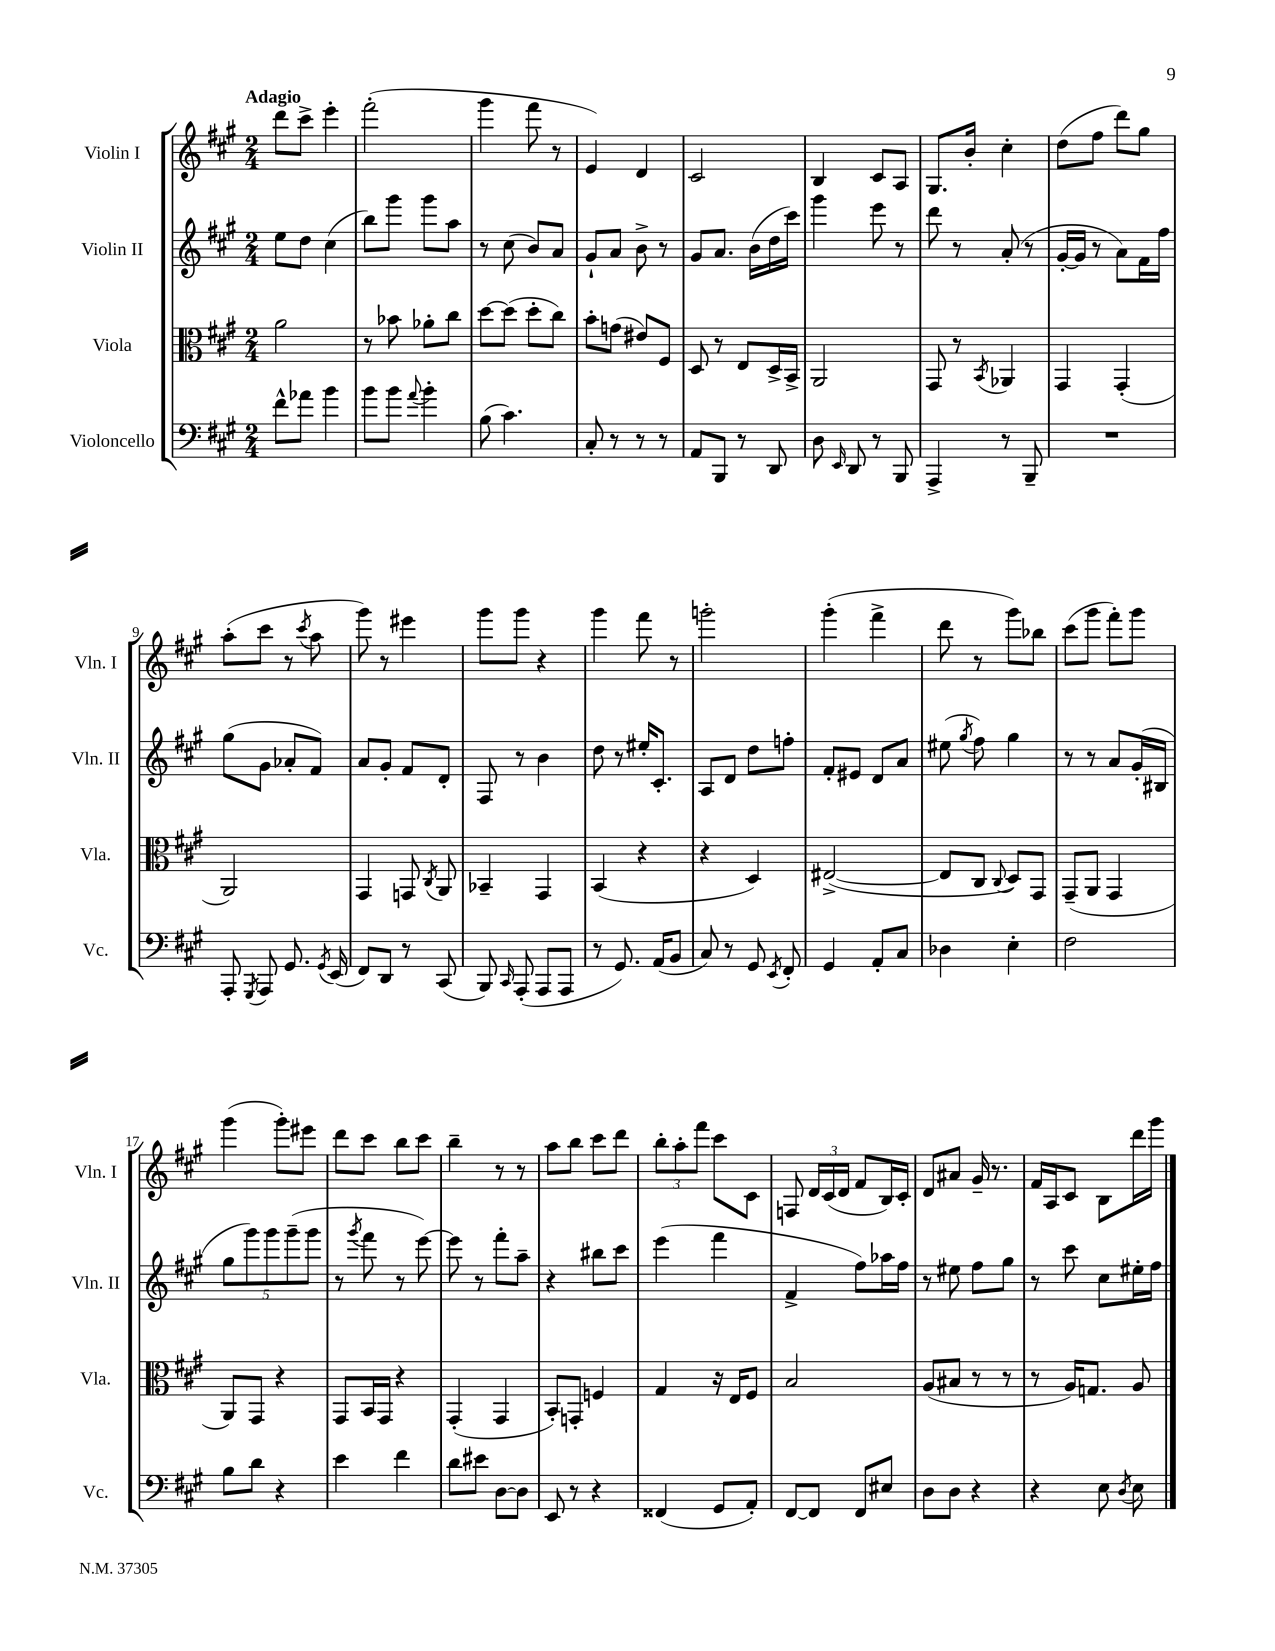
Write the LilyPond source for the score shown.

<<
\new StaffGroup <<
\new Staff = "s0" \with { instrumentName = "Violin I" shortInstrumentName = "Vln. I" } {
    \clef treble \key a \major \numericTimeSignature \time 2/4 \tempo "Adagio"
    \autoBeamOff d'''8[ cis'''8]-> e'''4-. |
    fis'''2-.( |
    gis'''4 fis'''8 r8 |
    e'4) d'4 |
    cis'2 |
    b4 cis'8[ a8] |
    gis8.[ b'16]-. cis''4-. |
    d''8[( fis''8] d'''8[) gis''8] |
    a''8[-.( cis'''8] r8 \acciaccatura { cis'''8 } a''8 |
    gis'''8) r8 eis'''4 |
    gis'''8[ gis'''8] r4 |
    gis'''4 fis'''8 r8 |
    g'''2-. |
    gis'''4-.( fis'''4-> |
    d'''8 r8 gis'''8[) bes''8] |
    cis'''8[( gis'''8] fis'''8[-.) gis'''8] |
    gis'''4( gis'''8[-.) eis'''8] |
    d'''8[ cis'''8] b''8[ cis'''8] |
    b''4-- r8 r8 |
    a''8[ b''8] cis'''8[ d'''8] |
    \tuplet 3/2 { b''8[-. a''8-. fis'''8] } cis'''8[ cis'8] |
    f8 \tuplet 3/2 { d'16[ cis'16( d'16] } fis'8[ b16) cis'16]-. |
    d'8[ ais'8] gis'16-- r8. |
    fis'16[ a16 cis'8] b8[ d'''16 gis'''16] \bar "|." |
}
\new Staff = "s1" \with { instrumentName = "Violin II" shortInstrumentName = "Vln. II" } {
    \clef treble \key a \major \numericTimeSignature \time 2/4
    \autoBeamOff e''8[ d''8] cis''4( |
    b''8[) gis'''8] gis'''8[ a''8] |
    r8 cis''8( b'8[) a'8] |
    gis'8[-! a'8] b'8-> r8 |
    gis'8[ a'8.] b'16[( d''16 cis'''16]) |
    gis'''4 e'''8 r8 |
    d'''8 r8 a'8-.( r8 |
    gis'16[~-. gis'16] r8 a'8[) fis'16 fis''16] |
    gis''8[( gis'8] aes'8[-. fis'8]) |
    a'8[ gis'8]-. fis'8[ d'8]-. |
    fis8 r8 b'4 |
    d''8 r8 eis''16[-. cis'8.]-. |
    a8[ d'8] d''8[ f''8]-. |
    fis'8[-. eis'8] d'8[ a'8] |
    eis''8( \acciaccatura { gis''8 } fis''8) gis''4 |
    r8 r8 a'8[ gis'16-.( bis16] |
    \tuplet 5/4 { gis''8[ gis'''8) gis'''8 gis'''8--( gis'''8] } |
    r8 \acciaccatura { gis'''8 } fis'''8 r8 e'''8~) |
    e'''8 r8 fis'''8[-. a''8]-- |
    r4 bis''8[ cis'''8] |
    e'''4( fis'''4 |
    fis'4-> fis''8[) aes''16 fis''16] |
    r8 eis''8 fis''8[ gis''8] |
    r8 cis'''8 cis''8[ eis''16-. fis''16] \bar "|." |
}
\new Staff = "s2" \with { instrumentName = "Viola" shortInstrumentName = "Vla." } {
    \clef alto \key a \major \numericTimeSignature \time 2/4
    \autoBeamOff a'2 |
    r8 bes'8 aes'8[-. cis''8] |
    d''8[~ d''8]( d''8[-. cis''8]) |
    b'8[-. g'8]( eis'8[) fis8] |
    d8 r8 e8[ d16-> b,16]-> |
    a,2 |
    gis,8 r8 \acciaccatura { b,8 } aes,4 |
    gis,4 gis,4-.( |
    a,2) |
    gis,4 g,8 \acciaccatura { cis8 } a,8 |
    bes,4-- gis,4 |
    b,4( r4 |
    r4 d4) |
    eis2~->( |
    eis8[ cis8] \appoggiatura { cis8 } d8[) gis,8] |
    gis,8[--( a,8] gis,4 |
    a,8[) gis,8] r4 |
    gis,8[ b,16 gis,16] r4 |
    gis,4-.( gis,4 |
    b,8[-.) g,8]-. f4 |
    gis4 r16 e16[ fis8] |
    b2 |
    a8[( bis8] r8 r8 |
    r8 a16[) g8.] a8 \bar "|." |
}
\new Staff = "s3" \with { instrumentName = "Violoncello" shortInstrumentName = "Vc." } {
    \clef bass \key a \major \numericTimeSignature \time 2/4
    \autoBeamOff fis'8[-^ aes'8] b'4 |
    b'8[ b'8] \appoggiatura { a'8 } b'4-. |
    b8( cis'4.) |
    cis8-. r8 r8 r8 |
    a,8[ b,,8] r8 d,8 |
    d8 \grace { e,16 } d,8 r8 b,,8 |
    a,,4-> r8 b,,8-- |
    R2 |
    a,,8-. \acciaccatura { gis,,8 } a,,8 gis,8. \acciaccatura { gis,8 } e,16( |
    fis,8[) d,8] r8 cis,8( |
    b,,8) \grace { cis,16 } a,,8-.( a,,8[ a,,8] |
    r8 gis,8.) a,16[( b,8] |
    cis8) r8 gis,8 \acciaccatura { e,8 } fis,8-. |
    gis,4 a,8[-. cis8] |
    des4 e4-. |
    fis2 |
    b8[ d'8] r4 |
    e'4 fis'4 |
    d'8[ eis'8] d8[~ d8] |
    e,8 r8 r4 |
    fisis,4( gis,8[ a,8]-.) |
    fis,8[~ fis,8] fis,8[ eis8] |
    d8[ d8] r4 |
    r4 e8 \acciaccatura { d8 } e8 \bar "|." |
}
>>
>>
